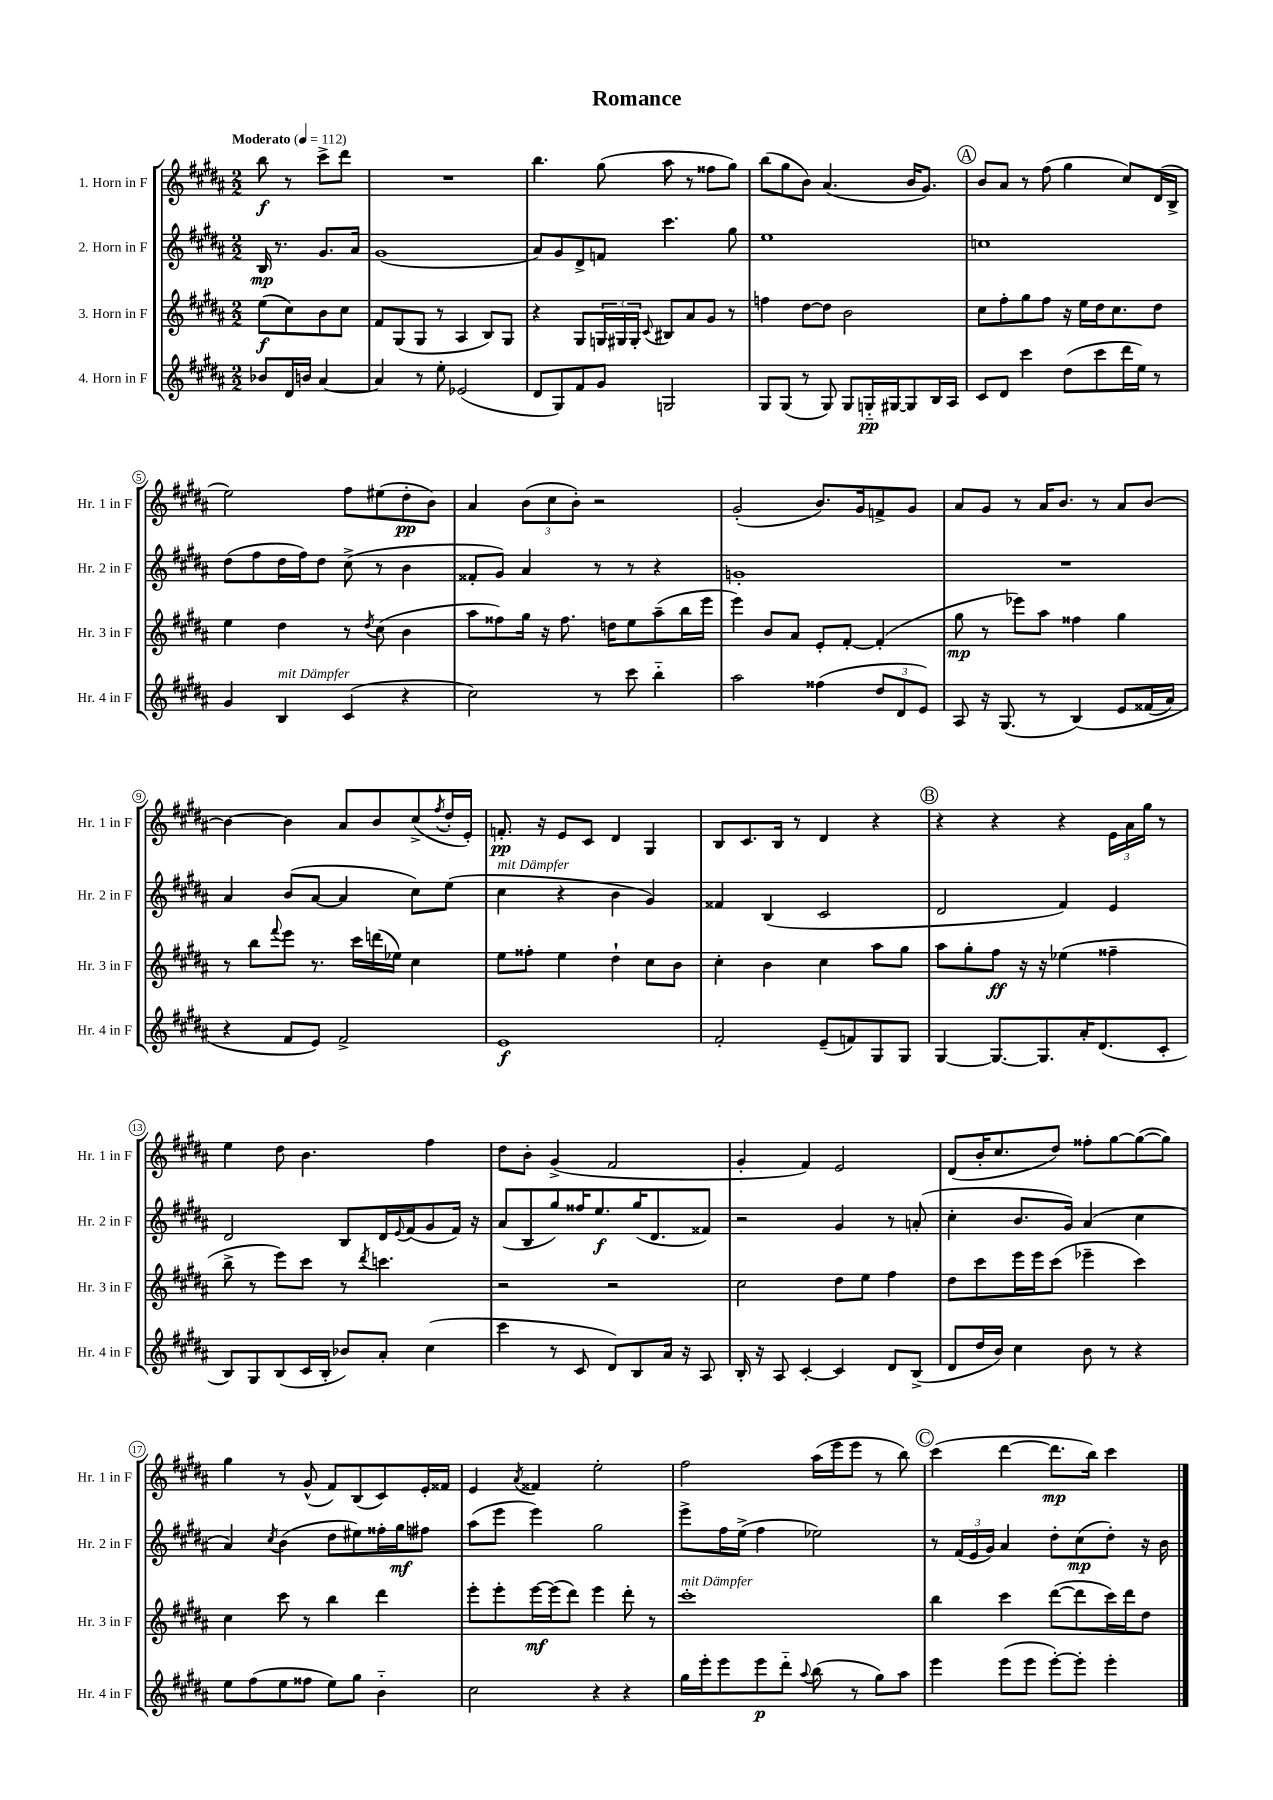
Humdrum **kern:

**kern	**kern	**kern	**kern
*staff4	*staff3	*staff2	*staff1
*clefG2	*clefG2	*clefG2	*clefG2
*k[f#c#g#d#a#]	*k[f#c#g#d#a#]	*k[f#c#g#d#a#]	*k[f#c#g#d#a#]
*M2/2	*M2/2	*M2/2	*M2/2
*MM112	*MM112	*MM112	*MM112
8b-	(8ee	16B	8bb
.	.	8.r	.
16d#	8cc#)	.	8r
16b	.	.	.
[4a#	8b	8.g#	8ccc#^
.	8cc#	.	8ddd#
.	.	16a#	.
=	=	=	=
4a#]	8f#	(1g#	1r
.	(8G#	.	.
8r	8G#	.	.
8ee'	8r	.	.
(2e-	4A#	.	.
.	8B)	.	.
.	8G#	.	.
=	=	=	=
8d#	4r	8a#)	4.bb
8G#)	.	8g#	.
8f#	8G#	8d#^	.
8g#	24G	8f	(8gg#
.	24G#	.	.
.	24G#'	.	.
.	8qqc#	.	.
2G	8B#	4.ccc#	8aa#
.	8a#	.	8r
.	8g#	.	8ff##
.	8r	8gg#	8gg#)
=	=	=	=
8G#	4ff	1ee	(8bb
(8G#	.	.	8gg#
8r	[8dd#	.	8b)
8G#)	8dd#]	.	(4.a#
8G#	2b	.	.
16G'~	.	.	.
[16G#	.	.	.
8G#]	.	.	16b
.	.	.	8.g#)
16B	.	.	.
16A#	.	.	.
=	=	=	=
8c#	8cc#	1cc	8b
8d#	8ff#'	.	8a#
4ccc#	8gg#	.	8r
.	8ff#	.	(8ff#
(8dd#	16r	.	4gg#
.	16ee	.	.
8ccc#	16dd#	.	.
.	8.cc#	.	.
16ddd#	.	.	8cc#)
16ee)	.	.	.
8r	8dd#	.	(16d#
.	.	.	16B^
=	=	=	=
4g#	4ee	(8dd#	2ee)
.	.	8ff#	.
4B	4dd#	16dd#	.
.	.	16ff#)	.
.	.	8dd#	.
(4c#	8r	(8cc#^	8ff#
.	8qdd#	.	.
.	(8cc#	8r	(8ee#
4r	4b	4b	8dd#'
.	.	.	8b)
=	=	=	=
2cc#)	8aa#	8f##'	4a#
.	8ff##)	8g#)	.
.	16gg#	4a#	(12b
.	16r	.	.
.	.	.	12cc#
.	8.ff##	.	.
.	.	.	12b')
8r	.	8r	2r
.	16dd	.	.
8ccc#	8ee	8r	.
4bb'~	(8aa#~	4r	.
.	16bb	.	.
.	16eee	.	.
=	=	=	=
2aa#	4eee)	1g'	(2g#'
.	8b	.	.
.	8a#	.	.
(4ff##	8e'	.	8.b)
.	[8f#'	.	.
.	.	.	16g#
12dd#	(4f#']	.	8f^
12d#	.	.	.
.	.	.	8g#
12e)	.	.	.
=	=	=	=
8A#	8gg#	1r	8a#
16r	8r	.	8g#
(8.G#	.	.	.
.	8eee-)	.	8r
8r	8aa#	.	16a#
.	.	.	8.b
&(4B)	4ff##	.	.
.	.	.	8r
8e	4gg#	.	8a#
(16f##	.	.	[8b
16a#)	.	.	.
=	=	=	=
4r	8r	4a#	4b_
.	8bb	.	.
.	8qqfff#	.	.
8f#	8eee	(8b	4b]
8e&)	8.r	[8a#	.
2f#^	.	4a#]	8a#
.	16ccc#	.	.
.	(16ddd	.	8b
.	16ee-)	.	.
.	4cc#	8cc#)	(8cc#^
.	.	.	8qff#
.	.	(8ee	16dd#'
.	.	.	16e')
=	=	=	=
1e	8ee	4cc#	8.f'
.	8ff##'	.	.
.	.	.	16r
.	4ee	4r	8e
.	.	.	8c#
.	4dd#`	4b	4d#
.	8cc#	4g#)	4G#
.	8b	.	.
=	=	=	=
2f#'	4cc#'	4f##	8B
.	.	.	8.c#
.	4b	(4B	.
.	.	.	16B
.	.	.	8r
(8e~	4cc#	2c#	4d#
8f)	.	.	.
8G#	8aa#	.	4r
8G#	8gg#	.	.
=	=	=	=
[4G#	8aa#	2d#	4r
.	8gg#'	.	.
8.G#_	8ff#	.	4r
.	16r	.	.
8.G#]	16r	.	.
.	(4ee-	4f#)	4r
16a#'	.	.	.
(8.d#	.	.	.
.	4ff##~	4e	24e
.	.	.	24a#
.	.	.	24gg#
8c#'	.	.	8r
=	=	=	=
8B)	8bb^	2d#	4ee
8G#	8r	.	.
(8B	8eee)	.	8dd#
16c#	8ccc#	.	4.b
16B'	.	.	.
8b-)	8r	8B	.
.	8qddd#	.	.
8a#'	4.ccc	16d#	.
.	.	8qqe	.
.	.	(16f#	.
(4cc#	.	8g#	4ff#
.	.	16f#)	.
.	.	16r	.
=	=	=	=
4ccc#	2r	(8a#	8dd#
.	.	8B	8b'
8r	.	8gg#)	(4g#^
8c#	.	16ff##	.
.	.	8.ee	.
8d#)	2r	.	2f#
8B	.	(16gg#	.
.	.	8.d#	.
16a#	.	.	.
16r	.	.	.
8A#	.	8f##)	.
=	=	=	=
16B'	2cc#	2r	4g#'
16r	.	.	.
8A#	.	.	.
[4c#'	.	.	4f#)
4c#]	8dd#	4g#	2e
.	8ee	.	.
8d#	4ff#	8r	.
(8B^	.	(8a'	.
=	=	=	=
8d#	8dd#	4cc#'	(8d#
16dd#	8ccc#	.	16b'
16b)	.	.	8.cc#
4cc#	16eee	8.b	.
.	16eee	.	.
.	(8ccc#	.	8dd#)
.	.	16g#)	.
8b	4eee-~	(4a#	8ff##'
8r	.	.	[8gg#
4r	4ccc#)	4cc#	(8gg#_
.	.	.	8gg#])
=	=	=	=
8ee	4cc#	4a#)	4gg#
(8ff#	.	.	.
.	.	8qcc#	.
8ee	8ccc#	(4b	8r
8ff##	8r	.	(8g#^^
8ee)	4bb	8dd#	8f#)
8gg#	.	8ee#)	(8B
4b'~	4ddd#	16ff##'	8c#)
.	.	16gg#	.
.	.	8ff#	16e'
.	.	.	16f##
=	=	=	=
2cc#	8eee'	(8aa#	4e
.	8eee'	8eee	.
.	.	.	8qa#
.	[16eee	4eee)	4f##
.	(16eee]	.	.
.	8ddd#)	.	.
4r	4eee	2gg#	2ee'
4r	8ddd#'	.	.
.	8r	.	.
=	=	=	=
16gg#	1ccc#'	8eee^	2ff#
16eee'	.	.	.
8eee	.	16ff#	.
.	.	(16ee^	.
8eee	.	4ff#	.
8ddd#'~	.	.	.
8qqaa#	.	.	.
(8bb	.	2ee-)	(16aa#
.	.	.	16eee
8r	.	.	8eee
8gg#)	.	.	8r
8aa#	.	.	8bb)
=	=	=	=
4eee	4bb	8r	(4ccc#
.	.	(24f#	.
.	.	24e	.
.	.	24g#)	.
(8eee	4ccc#	4a#	[4ddd#
8eee	.	.	.
[8eee')	([8ddd#	8dd#'	8.ddd#]
8eee']	8ddd#]	(8cc#	.
.	.	.	16bb)
4eee'	16ccc#)	8dd#')	4ccc#
.	16ddd#	.	.
.	8dd#	16r	.
.	.	16b	.
==	==	==	==
*-	*-	*-	*-
